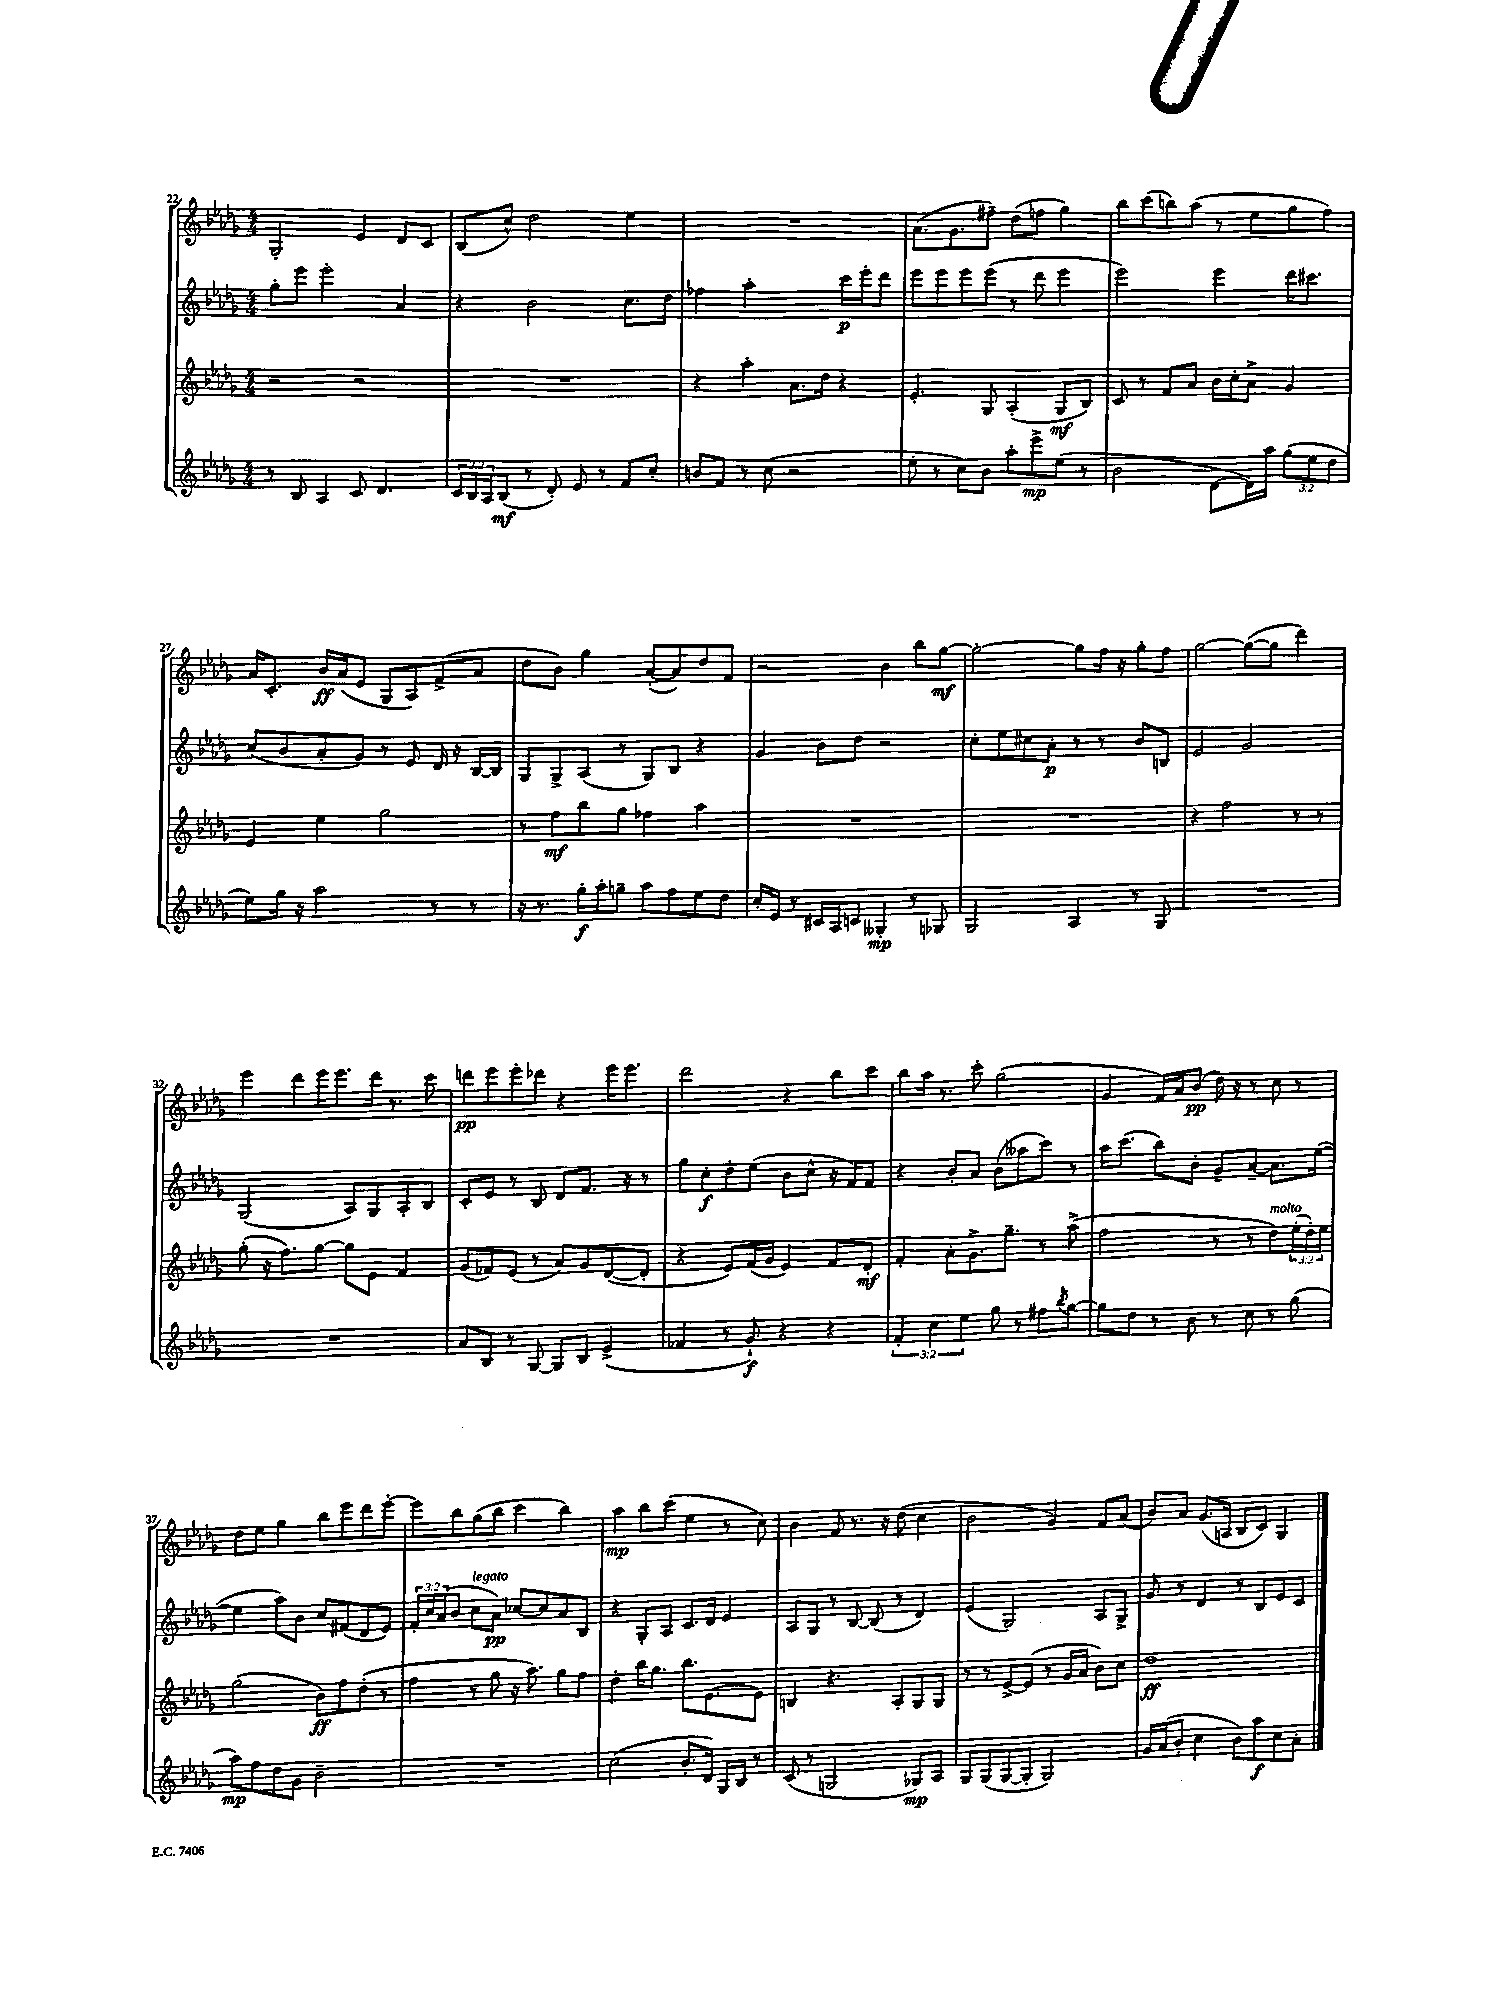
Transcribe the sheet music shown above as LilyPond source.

<<
\new StaffGroup <<
\new Staff = "s0" {
    \clef treble \key des \major \numericTimeSignature \time 4/4
    ges2-. ees'4 des'8 c'8 |
    bes8( c''8-^) des''2 ees''4 |
    R1 |
    aes'8.( ges'8. fis''8--) des''8( f''8 ges''4) |
    bes''8 c'''8( b''8) aes''8( r8 ees''8 ges''8 f''8) |
    aes'16 c'8.-. bes'16\ff aes'16( ees'8 ges8 aes8) f'8->( aes'8 |
    des''8 bes'8) ges''4 aes'8~-.( aes'8) des''8 f'8 |
    r2 bes'4 bes''8 ges''8~\mf |
    ges''2~-. ges''8 f''16 r16 ges''8-. f''8 |
    ges''2~ ges''8~( ges''8 des'''4) |
    ees'''4 des'''8 ees'''16 ees'''8. des'''16 r8. c'''8 |
    d'''8\pp ees'''8 ees'''8-. des'''8 r4 ees'''16 ees'''8. |
    des'''2 r4 bes''8 c'''8 |
    bes''8 aes''16 r8. c'''8-. ges''2( |
    ges'4 f'16) aes'16 bes'8\pp( des''16) r16 r8 c''8 r8 |
    des''8 ees''8 ges''4 bes''8 ees'''8 des'''8 ees'''8~-. |
    ees'''8 bes''8 ges''8( bes''8 c'''4 bes''4) |
    aes''4\mp bes''8 c'''8( ees''4 r8 c''8) |
    bes'4 f'8 r8. r16 des''8( c''4 |
    bes'2 ges'4) f'8 aes'8( |
    bes'8) aes'8 ges'8.( a16 bes8 c'8) ges4 \bar "|." |
}
\new Staff = "s1" {
    \clef treble \key des \major \numericTimeSignature \time 4/4 \override Staff.TupletNumber.text = #tuplet-number::calc-fraction-text
    ges''8-. ees'''8 ees'''2-. aes'4 |
    r4 bes'2 c''8. des''16 |
    fes''4 aes''2-. c'''16\p ees'''16-. des'''8 |
    ees'''8 ees'''8 ees'''8 ees'''8( r8 des'''8 ees'''4 |
    ees'''2) ees'''4 des'''16 cis'''8. |
    c''8( bes'8 aes'8-. ges'8) r8 ees'8 des'16 r16 bes16~ bes16 |
    ges8 ges8-> aes8( r8 ges8) bes8 r4 |
    ges'4 bes'8 des''8 r2 |
    c''8-. ees''8 cis''8 aes'8-.\p r8 r8 bes'8 b8 |
    ees'2 ges'2 |
    ges2( aes8) ges8 aes8-. bes8 |
    c'8-. ees'8 r8 bes8 des'8 f'8. r16 r8 |
    ges''8 c''8-.\f des''8-. ees''8( bes'8 c''8-^ r16 f'16) f'8 |
    r4 bes'8-. aes'8 bes'8( aeses''8 c'''8) r8 |
    aes''16 c'''8.( bes''8) bes'8-. ges'8-- aes'8~-- aes'8. ees''16~( |
    ees''4 aes''8) bes'8 c''8 fis'8( des'8 ees'8) |
    \tuplet 3/2 { f'16-. c''16 aes'16( } bes'8 c''8^\markup { \italic "legato" } aes'8\pp) ces''8~ ces''8 aes'8 bes8 |
    r4 ges8-. aes8 c'8. des'16 ees'4 |
    aes8 ges8 r8 bes8~ bes8( r8 des'4) |
    ees'4( ges2) aes8 ges8-> |
    ges'8 r8 des'4 r8 bes8 ees'8 c'8 \bar "|." |
}
\new Staff = "s2" {
    \clef treble \key des \major \numericTimeSignature \time 4/4 \override Staff.TupletNumber.text = #tuplet-number::calc-fraction-text
    r2 r2 |
    R1 |
    r4 aes''4-. aes'8. des''16 r4 |
    ees'4.-. ges8 aes4-.( ges8\mf bes8) |
    c'8 r8 f'8 aes'8 bes'16 c''16-. aes'8-> ges'4 |
    ees'4 ees''4 ges''2 |
    r8 f''8\mf bes''8 ges''8 fes''4 aes''4 |
    R1 |
    R1 |
    r4 f''2 r8 r8 |
    ges''8-.( r16 f''8.) ges''8~ ges''8 ees'8 f'4 |
    ges'8( fes'8) ees'8( r8 aes'8) ges'8 des'8~( des'8-. |
    r4 ees'8) f'16( ges'16 ees'4) f'8 des'8-.\mf |
    f'4-. aes'8-. ges'8.-> ges''8.-- r8 aes''8->( |
    f''2 r8 r8 des''8^\markup { \italic "molto" }) \tuplet 3/2 { ees''16-.( des''16-.) ees''16 } |
    ges''2( bes'8\ff) f''8 des''8-.( r8 |
    f''4 r8 ges''8 r16 aes''8.) ges''8 f''8 |
    des''4-. bes''16 ges''8. bes''8. ees'8.~ ees'8 |
    b4 r4. aes8-. ges8 ges8 |
    r8 r8 ees'8~-> ees'8( r8 ges'16 aes'16 bes'8) c''8 |
    des''1\ff \bar "|." |
}
\new Staff = "s3" {
    \clef treble \key des \major \numericTimeSignature \time 4/4 \override Staff.TupletNumber.text = #tuplet-number::calc-fraction-text
    r8 bes8 aes4 c'8 des'4. |
    \tuplet 3/2 { c'16 bes16 aes16 } bes8\mf( r8 des'8-.) ees'8 r8 f'8 c''8-. |
    b'8 f'8 r8 c''8( r2 |
    ees''8-. r8 c''8) bes'8 aes''8-. ees'''8->\mp ees''8( r8 |
    bes'2 des'8~ des'16) aes''16 \tuplet 3/2 { ges''8( ees''8 des''8 } |
    ees''8) ges''16 r16 aes''2 r8 r8 |
    r16 r8. ges''16-.\f aes''16-. g''8-- aes''8 f''8 ees''8 des''8 |
    c''16-. ees'16 r8 cis'16 aes16 c'8 geses4-.\mp r8 ges8 |
    ges2 aes4 r8 ges8 |
    R1 |
    R1 |
    aes'8 bes8 r8 ges8~ ges8 bes8 ees'4->( |
    fes'4 r8 ges'8-!\f) r4 r4 |
    \tuplet 3/2 { f'4-. c''4 ees''4 } ges''8 r8 fis''8 \acciaccatura { bes''8 } ges''8~ |
    ges''8 des''8 r8 bes'8 r8 c''8 r8 ges''8( |
    aes''8\mp) f''8 des''8 ges'8 bes'2-- |
    R1 |
    c''2( bes'8.-. des'16) ges16 bes16 r8 |
    c'8( r8 g2 ges8\mp) aes8 |
    ges8 ges8( ges8~ ges8-. ges2) |
    ges'16 aes'16( bes'8-. c''4 bes'8) aes''8\f c''8 aes'8-. \bar "|." |
}
>>
>>
\layout { \context { \Score currentBarNumber = #22 } }
